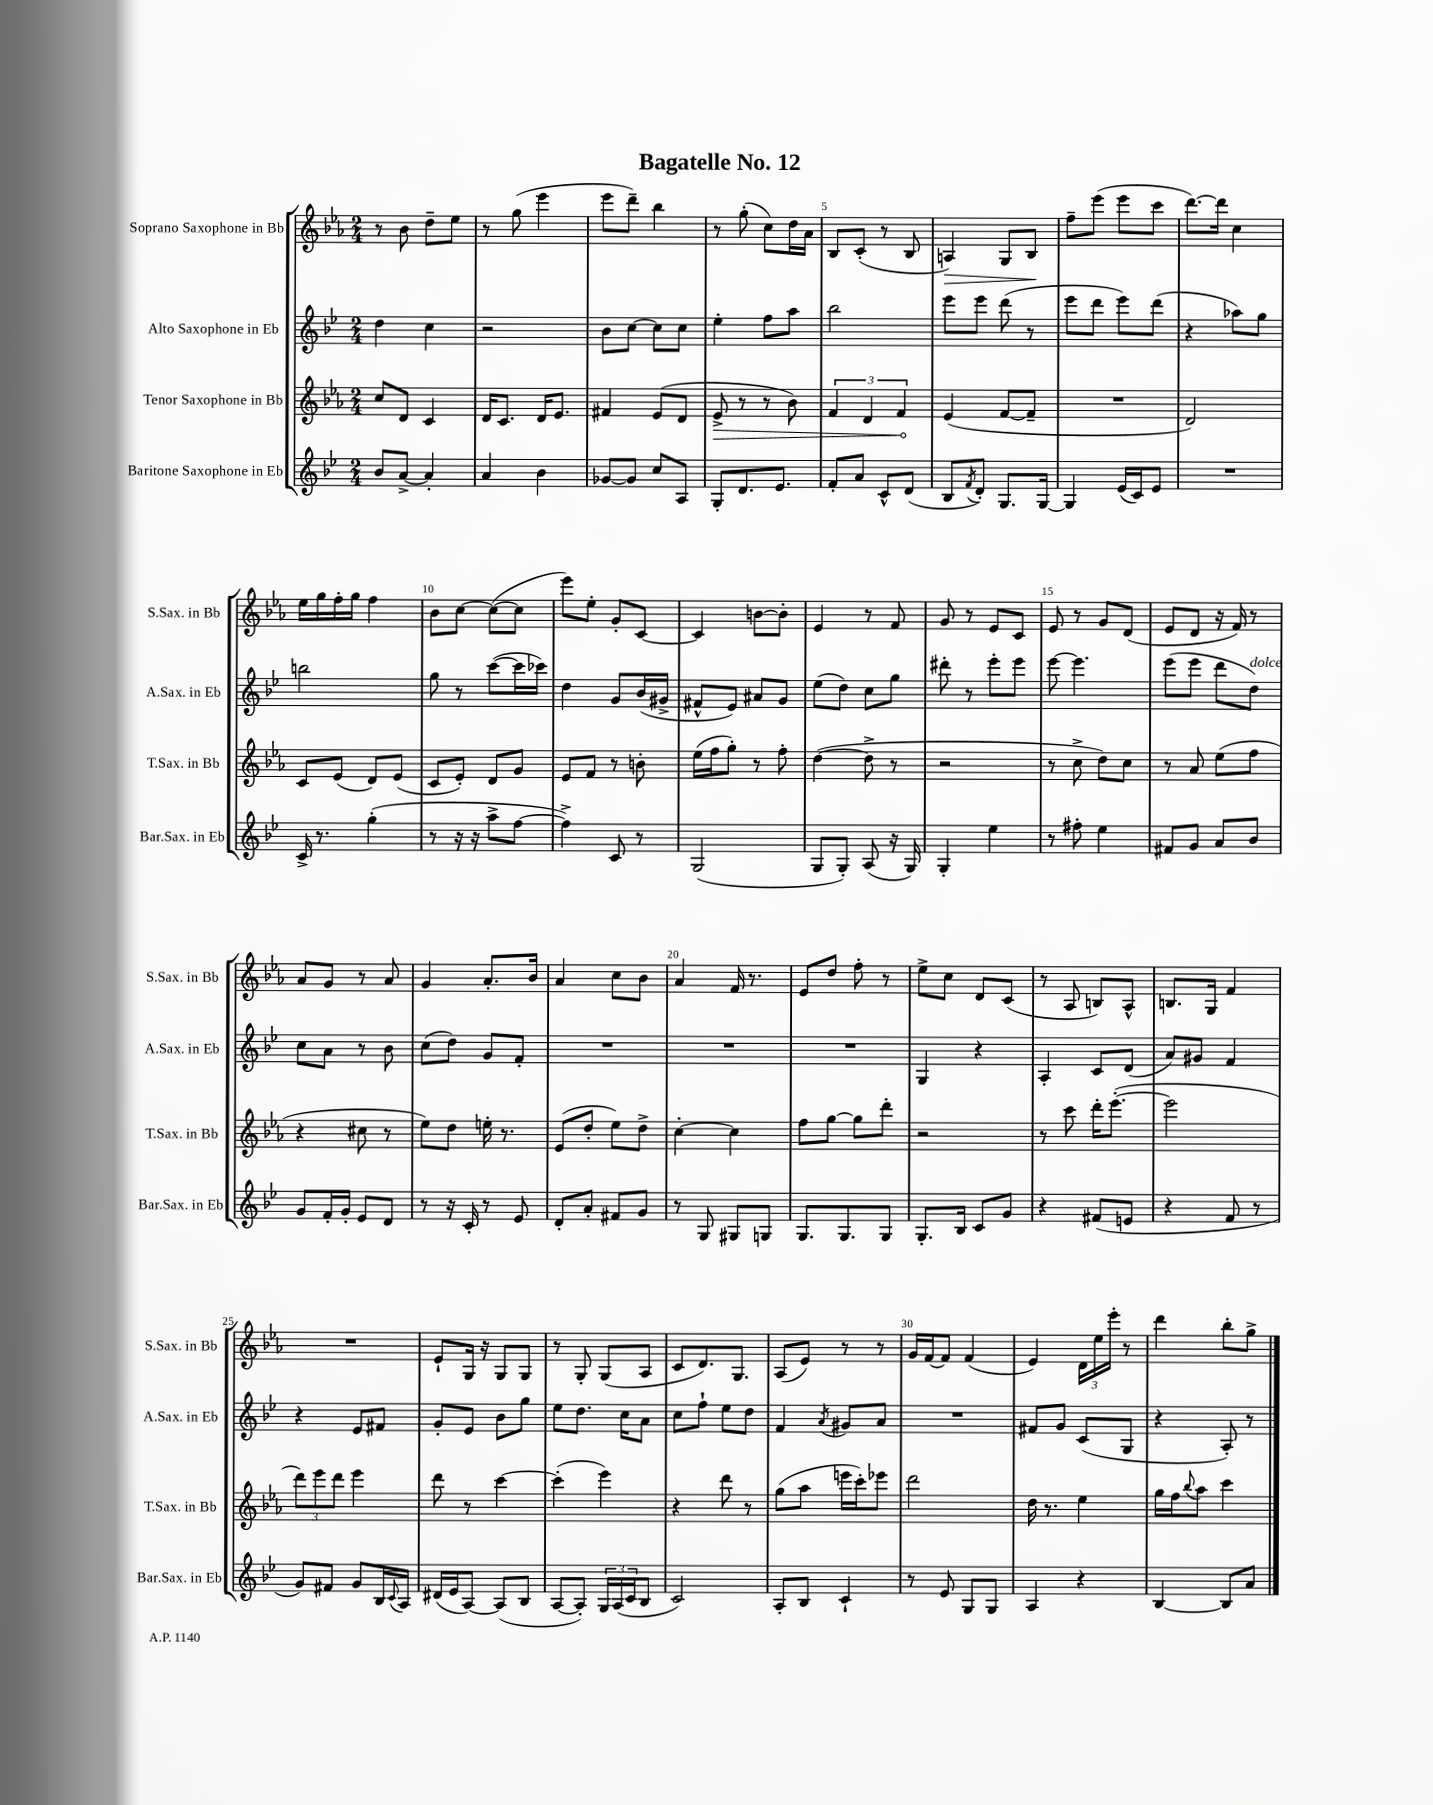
\header { title = "Bagatelle No. 12" }
<<
\new StaffGroup <<
\new Staff = "s0" \with { instrumentName = "Soprano Saxophone in Bb" shortInstrumentName = "S.Sax. in Bb" } {
    \clef treble \key ees \major \numericTimeSignature \time 2/4
    r8 bes'8 d''8-- ees''8 |
    r8 g''8( ees'''4 |
    ees'''8 d'''8--) bes''4 |
    r8 g''8-.( c''8) d''16 aes'16 |
    bes8 c'8-.( r8 bes8 |
    a4\>) g8 bes8\! |
    f''8-- ees'''8( ees'''8 c'''8 |
    d'''8.~) d'''16 c''4 |
    ees''16 g''16 f''16-. g''16 f''4 |
    bes'8 c''8~ c''8~( c''8 |
    ees'''8) ees''8-. g'8-. c'8~ |
    c'4 b'8~ b'8-. |
    ees'4 r8 f'8 |
    g'8 r8 ees'8 c'8 |
    ees'8 r8 g'8 d'8( |
    ees'8 d'8 r16 f'16) r8 |
    aes'8 g'8 r8 aes'8 |
    g'4 aes'8.-. bes'16 |
    aes'4 c''8 bes'8 |
    aes'4 f'16 r8. |
    ees'8 d''8 f''8-. r8 |
    ees''8-> c''8 d'8 c'8( |
    r8 aes8 b8) aes8-^ |
    b8. g16 f'4 |
    R2 |
    ees'8-! g16 r16 g8 g8 |
    r8 g8-. g8( aes8 |
    c'8 d'8.) g8. |
    aes8( ees'8) r8 r8 |
    g'16 f'16~ f'8 f'4( |
    ees'4) \tuplet 3/2 { d'16 ees''16 ees'''16-. } r8 |
    d'''4 bes''8-. g''8-> \bar "|." |
}
\new Staff = "s1" \with { instrumentName = "Alto Saxophone in Eb" shortInstrumentName = "A.Sax. in Eb" } {
    \clef treble \key bes \major \numericTimeSignature \time 2/4
    d''4 c''4 |
    r2 |
    bes'8 c''8~ c''8 c''8 |
    ees''4-. f''8 a''8 |
    bes''2 |
    ees'''8 ees'''8 d'''8( r8 |
    ees'''8 d'''8 ees'''8) d'''8( |
    r4 aes''8) g''8 |
    b''2 |
    g''8 r8 c'''8~( c'''16 ces'''16) |
    d''4 g'8 bes'16( gis'16-> |
    fis'8-^ ees'8) ais'8 g'8 |
    ees''8( d''8) c''8 g''8 |
    dis'''8-. r8 ees'''8-. ees'''8 |
    ees'''8~ ees'''4. |
    ees'''8( ees'''8 d'''8 d''8^\markup { \italic "dolce" }) |
    c''8 a'8 r8 bes'8 |
    c''8( d''8) g'8 f'8-. |
    R2 |
    R2 |
    R2 |
    g4 r4 |
    a4-. c'8 d'8( |
    a'8) gis'8 f'4 |
    r4 ees'8 fis'8 |
    g'8-. ees'8 bes'8 g''8 |
    ees''8 d''8. c''16 a'8 |
    c''8 f''8-! ees''8 d''8 |
    f'4 \acciaccatura { a'8 } gis'8 a'8 |
    R2 |
    fis'8 g'8 c'8( g8 |
    r4 a8-.) r8 \bar "|." |
}
\new Staff = "s2" \with { instrumentName = "Tenor Saxophone in Bb" shortInstrumentName = "T.Sax. in Bb" } {
    \clef treble \key ees \major \numericTimeSignature \time 2/4
    c''8 d'8 c'4 |
    d'16 c'8. d'16 ees'8. |
    fis'4 ees'8( d'8 |
    \once \override Hairpin.circled-tip = ##t ees'8->\> r8 r8 bes'8) |
    \tuplet 3/2 { f'4 d'4 f'4\! } |
    ees'4( f'8~ f'8-- |
    R2 |
    d'2) |
    c'8 ees'8( d'8) ees'8( |
    c'8 ees'8-.) d'8 g'8 |
    ees'8 f'8 r8 b'8-. |
    ees''16( f''16 g''8-.) r8 f''8-. |
    d''4~( d''8-> r8 |
    r2 |
    r8 c''8-> d''8) c''8 |
    r8 aes'8 ees''8( f''8 |
    r4 cis''8 r8 |
    ees''8) d''8 e''16-. r8. |
    ees'8( d''8-. ees''8) d''8-> |
    c''4~-. c''4 |
    f''8 g''8~ g''8 d'''8-. |
    r2 |
    r8 c'''8 d'''16-. ees'''8.~-.( |
    ees'''2 |
    \tuplet 3/2 { d'''8) ees'''8 d'''8 } ees'''4 |
    d'''8 r8 c'''4~ |
    c'''4-.( ees'''4) |
    r4 d'''8 r8 |
    g''8( aes''8 e'''16 c'''16-.) ees'''8 |
    d'''2 |
    d''16 r8. ees''4 |
    g''16 f''16 \appoggiatura { bes''8 } aes''8 c'''4 \bar "|." |
}
\new Staff = "s3" \with { instrumentName = "Baritone Saxophone in Eb" shortInstrumentName = "Bar.Sax. in Eb" } {
    \clef treble \key bes \major \numericTimeSignature \time 2/4
    bes'8 a'8~-> a'4-. |
    a'4 bes'4 |
    ges'8~ ges'8 c''8 a8 |
    g8-. d'8. ees'8. |
    f'8-. a'8 c'8-^ d'8( |
    bes8 \acciaccatura { f'8 } d'8-.) g8. g16~ |
    g4 ees'16( c'16) ees'8 |
    R2 |
    c'16-> r8. g''4-.( |
    r8 r16 r16 a''8-> f''8~ |
    f''4->) c'8 r8 |
    g2( |
    g8 g8-.) a8( r16 g16) |
    g4-. ees''4 |
    r8 fis''8-. ees''4 |
    fis'8 g'8 a'8 bes'8 |
    g'8 f'16-. g'16-. ees'8 d'8 |
    r8 r16 c'16-. r8 ees'8 |
    d'8-. a'8-. fis'8 g'8 |
    r8 g8 gis8 g8 |
    g8. g8. g8 |
    g8.-. bes16 c'8 g'8 |
    r4 fis'8( e'8 |
    r4 f'8 r8 |
    g'8) fis'8 g'8 bes16 \appoggiatura { c'8 } a16 |
    dis'16( ees'16 a8~) a8( bes8 |
    a8~ a8-.) \tuplet 3/2 { g16 a16( c'16 } bes8 |
    c'2) |
    a8-. bes8 c'4-! |
    r8 ees'8 g8 g8 |
    a4 r4 |
    bes4~ bes8 a'8 \bar "|." |
}
>>
>>
\layout { \context { \Score \override BarNumber.break-visibility = ##(#f #t #t) barNumberVisibility = #(every-nth-bar-number-visible 5) } }
